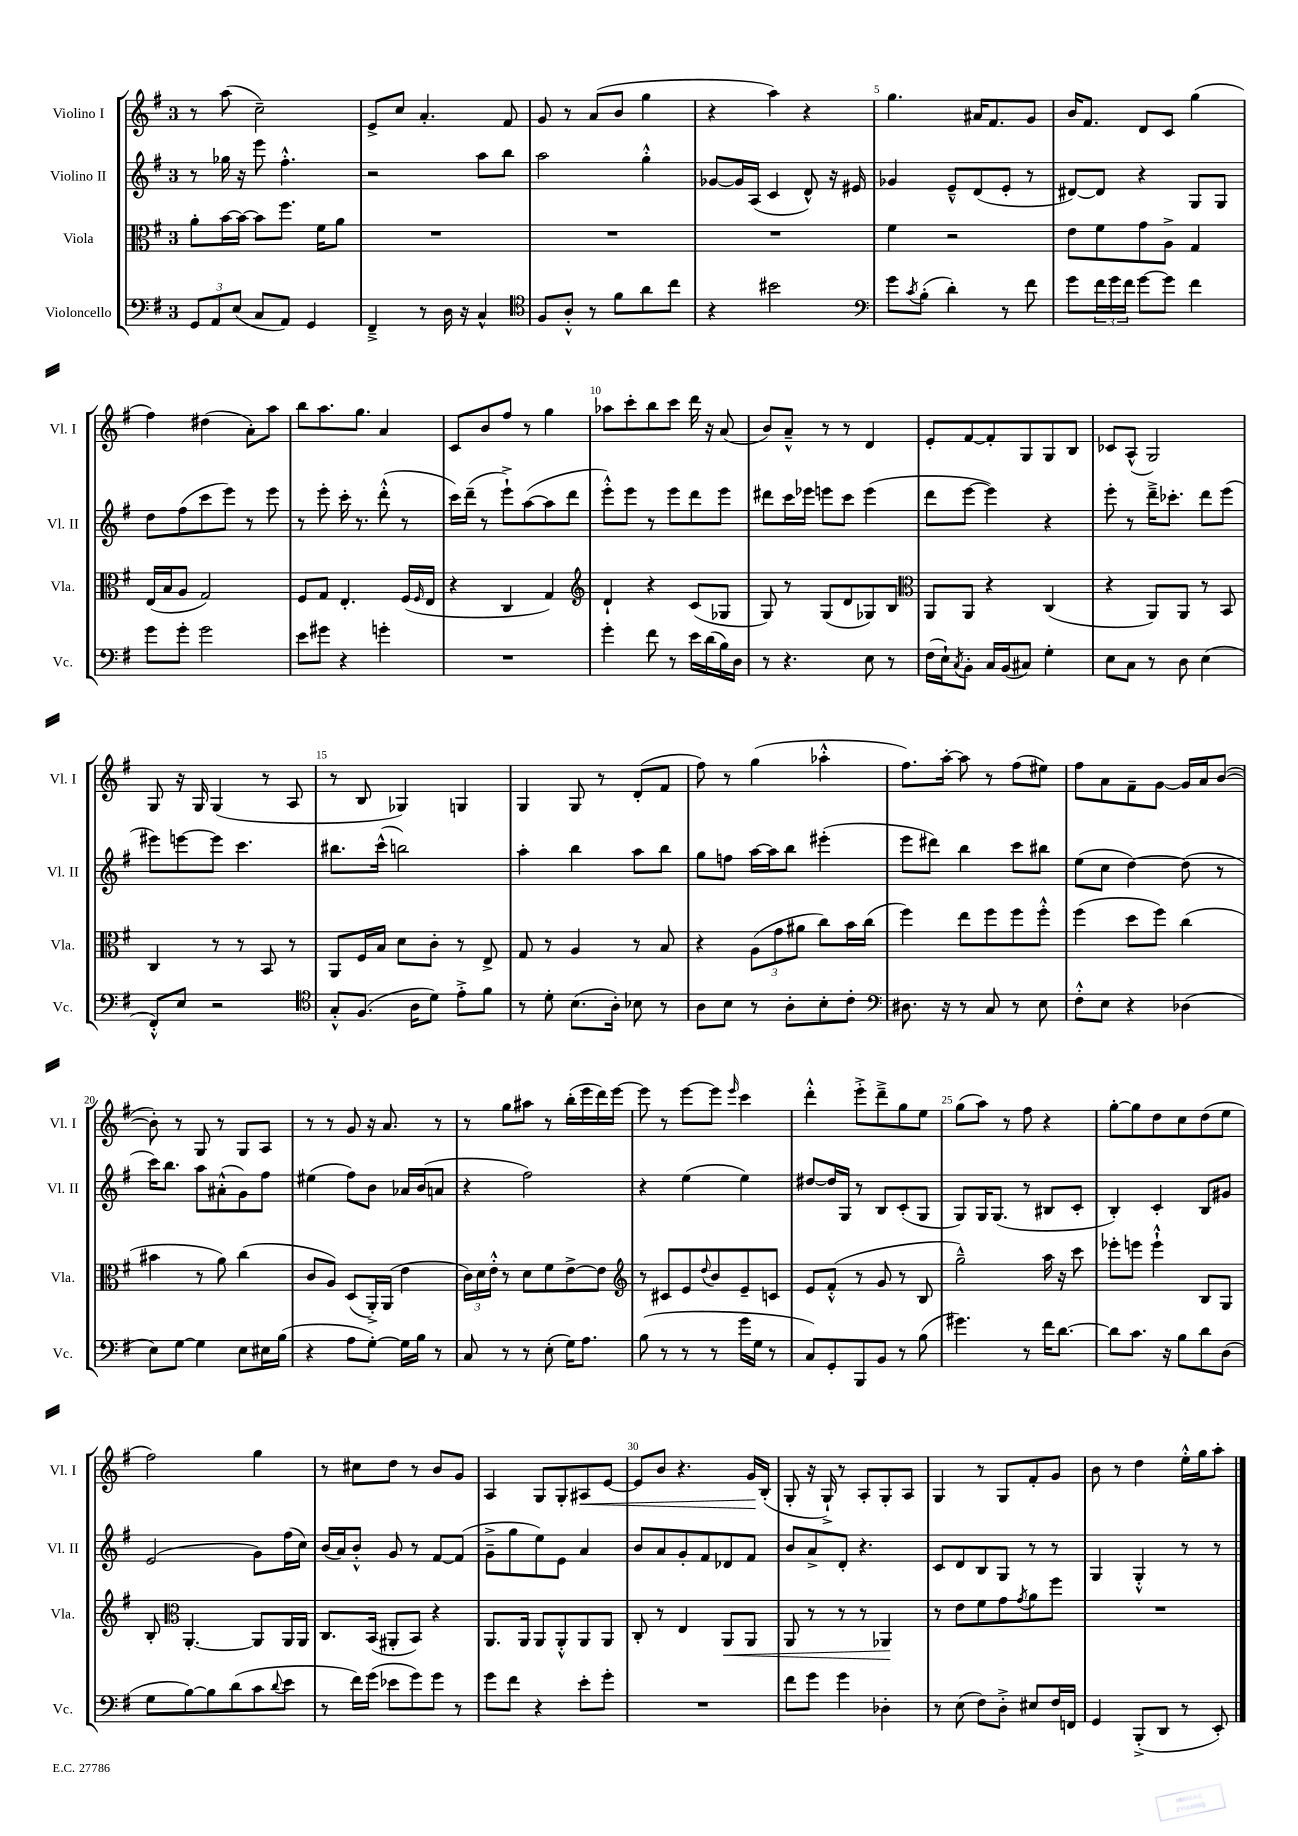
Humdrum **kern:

**kern	**kern	**kern	**kern
*staff4	*staff3	*staff2	*staff1
*clefF4	*clefC3	*clefG2	*clefG2
*k[f#]	*k[f#]	*k[f#]	*k[f#]
*M3/4	*M3/4	*M3/4	*M3/4
12GG	8a'	8r	8r
12AA	.	.	.
.	[16b	16gg-	(8aa
(12E	.	.	.
.	16b_	16r	.
8C	8b]	8eee	2cc~)
8AA)	8.ff#	4.ff#'^^	.
4GG	.	.	.
.	16f#	.	.
.	8a	.	.
=	=	=	=
4FF#~^	2.r	2r	8e^
.	.	.	8cc
8r	.	.	4.a'
16D	.	.	.
16r	.	.	.
4C^^	.	8aa	.
.	.	8bb	8f#
=	=	=	=
*clefC4	*	*	*
8F#	2.r	2aa	8g
8A'^^	.	.	8r
8r	.	.	(8a
8f#	.	.	8b
8a	.	4gg'^^	4gg
8cc	.	.	.
=	=	=	=
4r	2.r	[8g-	4r
.	.	16g-]	.
.	.	(16A	.
2b#	.	4c	4aa)
.	.	8d^^)	4r
.	.	16r	.
.	.	16e#	.
=	=	=	=
*clefF4	*	*	*
8g	4f#	4g-	4.gg
8qc	.	.	.
(8B'	.	.	.
4d')	2r	8e~^^	.
.	.	(8d	16a#
.	.	.	8.f#
8r	.	8e'	.
8f#	.	8r	8g
=	=	=	=
8g	8e	[8d#)	16b
.	.	.	8.f#
24f#	8f#	8d#]	.
24g	.	.	.
24f#	.	.	.
[8g	8g	4r	8d
8g]	8A^	.	8c
4f#	4G	8G	(4gg
.	.	8G	.
=	=	=	=
8g	(16E	8dd	4ff#)
.	16B	.	.
8g'	8A	(8ff#	.
2g	2G)	8ccc	(4dd#
.	.	8eee)	.
.	.	8r	8a')
.	.	8eee	8aa
=	=	=	=
8e	8F#	8r	8bb
8g#	8G	8eee'	8.aa
4r	4.E'	16ccc'	.
.	.	8.r	8.gg
4g'	.	(8ddd'^^	4a
.	(16F#	8r	.
.	16qqF#	.	.
.	16E	.	.
=	=	=	=
2.r	4r	16ccc)	8c
.	.	(16ddd~	.
.	.	8r	8b
.	4C	8eee`^)	8ff#
.	.	([8aa	8r
.	4G)	8aa]	4gg
.	.	8ddd	.
=	=	=	=
*	*clefG2	*	*
4g'	4d`	8eee'^^)	8aa-
.	.	8eee	8ccc'
8f#	4r	8r	8bb
8r	.	8eee	8ccc
16e	(8c	8ddd	16ddd
(16d	.	.	16r
16B)	8G-	8eee	(8a
16D	.	.	.
=	=	=	=
8r	8G)	8ddd#	8b)
4.r	8r	16ccc	8a~^^
.	.	16eee-	.
.	(8G	8eee	8r
.	8d	8ccc	8r
8E	8G-)	(4eee	4d
8r	8B	.	.
=	=	=	=
*	*clefC3	*	*
(16F#	8AA	8ddd	8e'
16E`)	.	.	.
8qC	.	.	.
8BB'	8AA	[8eee	[8f#
16C	4r	4eee])	8f#']
(16BB	.	.	.
8C#)	.	.	8G
4G'	(4C	4r	8G
.	.	.	8B
=	=	=	=
8E	4r	8eee'	8c-
8C	.	8r	(8A^^
8r	8AA)	16ddd~^	2G)
.	.	8.ccc-'	.
8D	8AA	.	.
(4E	8r	8ddd	.
.	8BB	(8eee	.
=	=	=	=
8FF#'^^)	4C	8eee#)	8G
8E	.	[8eee	16r
.	.	.	16G
2r	8r	8eee]	(4G
.	8r	4.ccc	.
.	8BB	.	8r
.	8r	.	8A
=	=	=	=
*clefC4	*	*	*
8G'^^	8AA	8.bb#	8r
(8.F#	16F#	.	8B
.	16B	(16ccc^^	.
.	8d	2bb)	4G-)
16A	.	.	.
8d)	8c'	.	.
8e'^	8r	.	4G
8f#	8E^	.	.
=	=	=	=
8r	8G	4aa'	4G
8d'	8r	.	.
(8.B	4A	4bb	8G
.	.	.	8r
16A')	.	.	.
8B-	8r	8aa	(8d'
8r	8B	8bb	8f#
=	=	=	=
8A	4r	8gg	8ff#)
8B	.	8ff	8r
8r	(12A	[16aa	(4gg
.	.	16aa]	.
.	12g	.	.
8A'	.	8bb	.
.	12a#	.	.
8B'	8cc)	(4eee#'	4aa-'^^
8c'	16b	.	.
.	(16cc	.	.
=	=	=	=
*clefF4	*	*	*
8.D#	4ff#)	8eee	8.ff#)
.	.	8ddd#)	.
16r	.	.	[16aa'
8r	8ee	4bb	8aa]
8C	8ff#	.	8r
8r	8ff#	8ccc	(8ff#
8E	8ff#'^^	8bb#	8ee#)
=	=	=	=
8F#'^^	(4ff#	(8ee	8ff#
8E	.	8cc	8a
4r	8dd	[4dd)	8f#~
.	8ff#)	.	[8g
(4D-	(4cc	(8dd]	16g]
.	.	.	16a
.	.	8r	([8b
=	=	=	=
8E)	4b#	16ccc)	8b'])
.	.	8.bb	.
[8G	.	.	8r
4G]	8r	8aa	8G
.	8a)	(8a#'^^	8r
8E	(4cc	8g)	8G
16E#	.	8ff#	8A
(16B	.	.	.
=	=	=	=
4r	8c	(4ee#	8r
.	8A)	.	8r
8A	(8D	8ff#)	8g
[8G')	16AA'^)	8b	16r
.	(16AA	.	8.a
16G]	4e	16a-	.
16B	.	(16b	.
8r	.	8a	8r
=	=	=	=
8C	24c)	4r	8r
.	24d	.	.
.	24e'^^	.	.
8r	8r	.	8gg
8r	8d	2ff#)	8aa#
(8E'	8f#	.	8r
16G)	[8e^	.	(16bb'
8.A	.	.	16eee
.	8e]	.	16ddd)
.	.	.	[16eee
=	=	=	=
*	*clefG2	*	*
(8B	8r	4r	8eee]
8r	8c#	.	8r
8r	8e	(4ee	[8eee
.	8qqdd	.	.
8r	8b	.	8eee]
.	.	.	16qqeee
16g	8e~	4ee)	4ccc
16G	.	.	.
8r	8c	.	.
=	=	=	=
8C)	8e	[8dd#	4ddd'^^
8GG'	(8f#'^^	16dd#]	.
.	.	16G	.
8BBB	8r	8r	8eee'^
8BB	8g	8B	8ddd~^
8r	8r	(8c'	8gg
(8B	8B	8G	8ee
=	=	=	=
4.g#)	2gg~^^)	8G)	(8gg
.	.	16G	8aa)
.	.	(8.G	.
.	.	.	8r
8r	.	8r	8ff#
16f#	16aa	8B#	4r
[8.d	16r	.	.
.	8ccc	8c'	.
=	=	=	=
8d]	8eee-'	4B')	[8gg'
8.c	8eee	.	8gg]
.	4eee`^^	4c'	8dd
16r	.	.	.
8B	.	.	8cc
8d	8B	8B	(8dd
(8D	8G	8g#	8ee
=	=	=	=
8G	8B'	(2e	2ff#)
*	*clefC3	*	*
[8B)	[4.AA'	.	.
8B]	.	.	.
(8d	.	.	.
8c	8AA]	8g)	4gg
8qqd	.	.	.
8e	16AA	(16ff#	.
.	16AA	16cc)	.
=	=	=	=
8r	8.C	(16b	8r
.	.	16a)	.
16f#)	.	8b'^^	8cc#
(16g	(16BB	.	.
8e-	8AA#'	8g	8dd
8g)	8BB)	8r	8r
8g	4r	[8f#	8b
8r	.	(8f#]	8g
=	=	=	=
8g	8.AA	8g~^	4A
8f#	.	8gg	.
.	16AA	.	.
4r	8AA	8ee)	8G
.	8AA'^^	8e	8G'
8e'	8AA	4a	8A#
8g'	8AA	.	[8e
=	=	=	=
2.r	8C'	8b	8e]
.	8r	8a	8b
.	4E	8g'	4.r
.	.	8f#	.
.	8AA	8d-	.
.	8AA	8f#	16g
.	.	.	(16B'
=	=	=	=
8f#	8AA	8b	8G'
8g	8r	8a^	16r
.	.	.	16G`^)
4g	8r	8d'	8r
.	8r	4.r	8A'
4D-'	4AA-	.	8G'
.	.	.	8A
=	=	=	=
8r	8r	8c	4G
(8E	8e	8d	.
8F#)	8f#	8B	8r
8D'^	8g	8G	8G
.	8qg	.	.
8E#	8a	8r	8f#'
16F#	8ff#	8r	8g
16FF	.	.	.
=	=	=	=
4GG	2.r	4G	8b
.	.	.	8r
(8BBB'^	.	4G'^^	4dd
8DD	.	.	.
8r	.	8r	16ee'^^
.	.	.	16gg
8EE')	.	8r	8aa'
==	==	==	==
*-	*-	*-	*-
